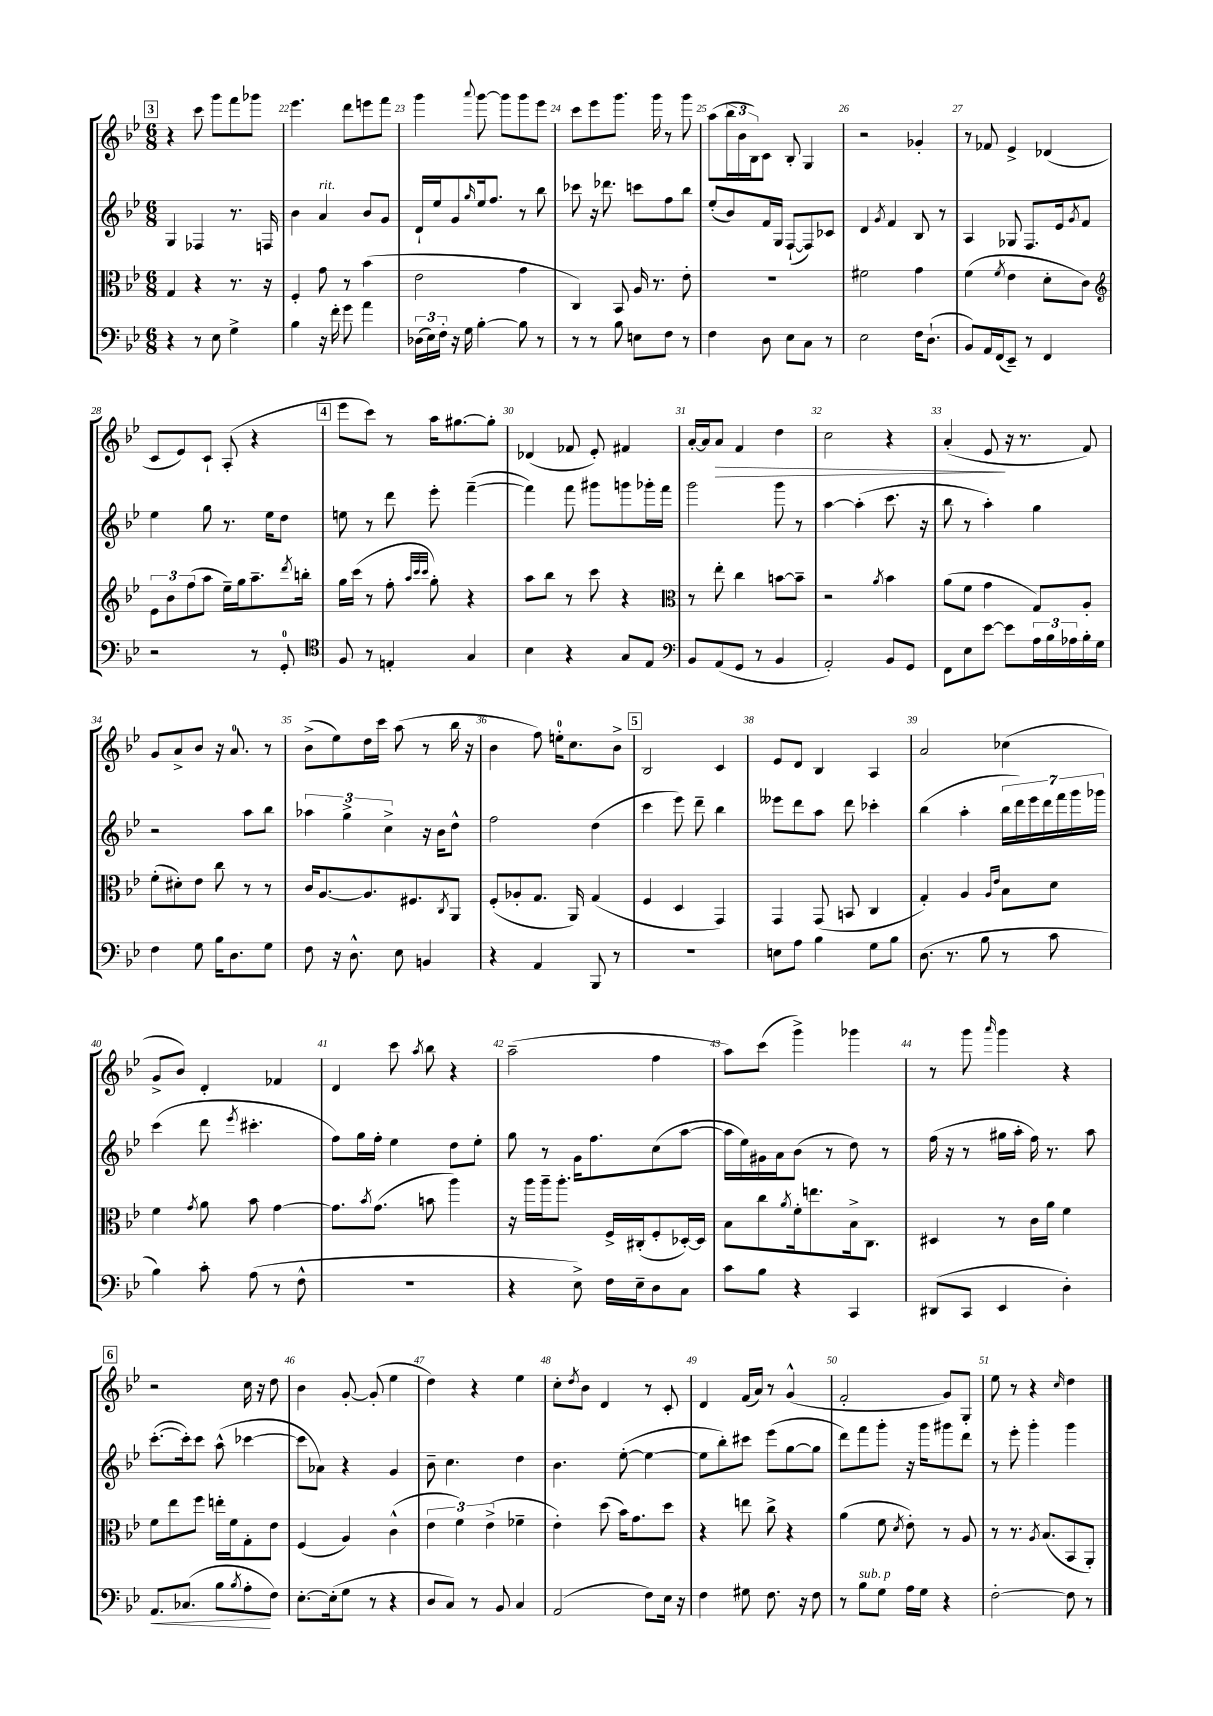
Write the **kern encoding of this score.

**kern	**kern	**kern	**kern
*staff4	*staff3	*staff2	*staff1
*clefF4	*clefC3	*clefG2	*clefG2
*k[b-e-]	*k[b-e-]	*k[b-e-]	*k[b-e-]
*M6/8	*M6/8	*M6/8	*M6/8
4r	4G	4G	4r
8r	4r	4F-	8ccc
8E-	.	.	8ggg
4G^	8.r	8.r	8fff
.	.	.	8ggg-
.	16r	16F	.
=	=	=	=
4B-	4F'	4b-	4.eee-
16r	8g	4a	.
16f'	.	.	.
8g	8r	.	8ddd
4a	(4b-	8b-	8eee
.	.	8g	8fff
=	=	=	=
(24D-	2e-	16d`	4ggg
24E-)	.	.	.
.	.	16ee-	.
24F'	.	.	.
16r	.	8g	.
16G	.	.	.
.	.	16qqgg	8qqaaa
[4B-'	.	16ee-	[8ggg
.	.	8.ff	.
.	.	.	8ggg]
8B-]	4g	8r	8ggg
8r	.	8bb-	8eee-
=	=	=	=
8r	4C)	8ccc-	8ccc
8r	.	16r	8eee-
.	.	8.ddd-	.
8B-	8BB-	.	8.ggg
8E	16A	8ccc	.
.	8.r	.	16ggg
8F	.	8ff	8r
8r	8e-'	8bb-	8ggg
=	=	=	=
4F	2.r	(8ee-'	(8aa
.	.	8b-)	24bb-
.	.	.	24b-
.	.	.	24B-)
8D	.	16f	8c
.	.	16G	.
8E-	.	([8F`	8B-'
8C	.	8F])	4G
8r	.	8c-	.
=	=	=	=
2E-	2f#	4d	2r
.	.	8qg	.
.	.	4f	.
16F	4g	8B-	4g-'
(8.D`	.	.	.
.	.	8r	.
=	=	=	=
8BB-)	(4f	4A	8r
16AA	.	.	8f-
(16FF	.	.	.
.	8qf	.	.
8EE-~)	4e-	8G-	4e-^
8r	.	8.F	.
4FF	8d'	.	(4d-
.	.	16e-	.
.	.	8qg	.
.	8c)	8f	.
=	=	=	=
*	*clefG2	*	*
2r	12e-	4ee-	8c
.	12b-	.	.
.	.	.	8e-)
.	(12ff	.	.
.	8aa	8gg	8c`
.	16ee-~)	8.r	(8A'
.	16gg	.	.
8r	8.aa~	.	4r
.	.	16ee-	.
8GG'	.	8dd	.
.	8qddd	.	.
.	16bb'	.	.
=	=	=	=
*clefC4	*	*	*
8F	16gg	8ee	8eee-
.	(16ccc	.	.
8r	8r	8r	8ccc)
4E'	8ff'	8ddd	8r
.	32qqaa	.	.
.	32qqccc	.	.
.	32qqccc	.	.
.	8gg')	8eee-'	16aa
.	.	.	[8.gg#
4G	4r	([4fff~	.
.	.	.	8gg#']
=	=	=	=
4B-	8aa	4fff])	(4d-
.	8bb-	.	.
4r	8r	8fff	8f-
.	8ccc	8ggg#	8e-')
8G	4r	8ggg	4f#
8E-	.	16ggg-'	.
.	.	16fff	.
=	=	=	=
*clefF4	*clefC3	*	*
8BB-	8r	2ggg	[16a'
.	.	.	16a]
(8AA	8ee-'	.	8a
8GG	4cc	.	4f
8r	.	.	.
4BB-	[8b	8ggg	4dd
.	8b~]	8r	.
=	=	=	=
2AA')	2r	[4aa	2cc
.	.	(4aa']	.
.	8qa	.	.
8BB-	4b-	8.ccc	4r
8GG	.	.	.
.	.	16r	.
=	=	=	=
8FF	(8a	8bb-	(4a'
8E-	8f	8r	.
[8e-	4g	4aa')	8e-
8e-]	.	.	16r
.	.	.	8.r
24A	8G)	4gg	.
24B-	.	.	.
24A-	.	.	.
16B-'	8A'	.	8f)
16G	.	.	.
=	=	=	=
4F	(8f'	2r	8g
.	8d#')	.	8a^
8G	8e-	.	8b-
16B-	8cc	.	16r
8.D	.	.	8.a
.	8r	8aa	.
8G	8r	8bb-	8r
=	=	=	=
8F	16c	6aa-	(8b-^
.	[8.A	.	.
16r	.	.	8ee-)
.	.	6gg^	.
8.D^^	.	.	.
.	8.A]	.	16dd
.	.	.	16ccc
.	.	6cc^	.
8E-	.	.	(8aa
.	8.F#	.	.
4BB	.	16r	8r
.	.	16b-	.
.	8qC	.	.
.	8AA	8dd^^	16bb-
.	.	.	16r
=	=	=	=
4r	(8F'	2ff	4b-
.	8A-'	.	.
4AA	8.G	.	8ff)
.	.	.	16ee'
.	16AA)	.	8.cc
8BBB-	(4G	(4dd	.
8r	.	.	8b-^
=	=	=	=
2.r	4F	4ccc	2B-
.	4D	8eee-)	.
.	.	8ddd~	.
.	4GG)	4bb-	4c
=	=	=	=
8E	4GG	8eee--	8e-
8A	.	8ddd	8d
4B-	(8GG	8aa	4B-
.	8BB	8ddd	.
8G	4C	4ccc-'	4A
8B-	.	.	.
=	=	=	=
(8.D	4G')	(4bb-	2a
8.r	.	.	.
.	4A	4aa'	.
8B-	.	.	.
.	16qqA	.	.
.	16qqe-	.	.
8r	8B-	28bb-	(4cc-
.	.	28ddd)	.
.	.	28eee-	.
.	.	28ddd	.
8c	8d	.	.
.	.	28fff	.
.	.	28ggg	.
.	.	28ggg-	.
=	=	=	=
4B-)	4f	(4ccc	8g^
.	.	.	8b-)
.	8qg	.	.
8c'	8a	8ddd	4d'
.	.	8qeee-	.
(8A	8b-	4.ccc#'	.
8r	[4g	.	4f-
8F^^	.	.	.
=	=	=	=
2.r	8.g]	8ff)	4d
.	.	16gg	.
.	8qb-	.	.
.	(8.g	16ff'	.
.	.	4ee-	8ccc
.	.	.	8qaa
.	8b	.	8bb-
.	4aa)	8dd	4r
.	.	8ee-'	.
=	=	=	=
4r	16r	8gg	(2aa~
.	16aa	.	.
.	16aa~	8r	.
.	8.aa'	.	.
8E-^)	.	16g	.
.	.	8.ff	.
16F	16F^	.	.
16E-~	(16C#'	.	.
8D	8F'	(8cc	4ff
8C	[16D-')	[8aa	.
.	16D-]	.	.
=	=	=	=
8c	8B-	16aa]	8aa)
.	.	16ee-)	.
8B-	8cc	16g#	(8ccc
.	.	16a	.
.	8qa	.	.
4r	16f'	(8b-	4ggg^)
.	8.ee	.	.
.	.	8r	.
4CC	16B-^	8dd)	4ggg-
.	8.C	.	.
.	.	8r	.
=	=	=	=
(8DD#	4D#	(16ff	8r
.	.	16r	.
8CC	.	8r	8ggg
.	.	.	16qqaaa
4EE-	8r	16gg#	4ggg
.	.	16aa'	.
.	16c	16ff)	.
.	16a	8.r	.
4D')	4f	.	4r
.	.	8aa	.
=	=	=	=
8.AA	8f	([8.ccc'	2r
.	8ee-	.	.
(8.C-	.	16ccc'])	.
.	8ff	8ccc	.
8B-	16ee'	(8aa^^	.
.	16f	.	.
8qB-	.	.	.
8A'	8G'	[4ccc-	16cc
.	.	.	16r
8F)	8e-	.	8dd
=	=	=	=
[8.E-'	(4F	8ccc-]	4b-
.	.	8a-)	.
(16E-']	.	.	.
8G	4A)	4r	[8g'
8r	.	.	(8g']
4r	(4c^^	4g	4ee-
=	=	=	=
8D	6e-	8b-~	4dd)
8C)	.	4.cc	.
.	6f)	.	.
8r	.	.	4r
.	(6e-^	.	.
8BB-	.	.	.
4C	4f-~	4dd	4ee-
=	=	=	=
(2AA	4e-')	4.b-	8cc'
.	.	.	8qdd
.	.	.	8b-
.	(8dd	.	4d
.	16b-)	([8ee-'	.
.	8.g	.	.
8F)	.	4ee-_	8r
16E-	8dd	.	8c'
16r	.	.	.
=	=	=	=
4F	4r	8ee-]	4d
.	.	8bb-')	.
8G#	8ee	8ccc#	(16f
.	.	.	16a)
8.F	8cc^	(8eee-	8r
.	4r	[8gg	(4g^^
16r	.	.	.
8F	.	8gg]	.
=	=	=	=
8r	(4a	8ddd)	2f'
8B-	.	8fff	.
8G	8f	8ggg'	.
.	8qd	.	.
16A	8e-')	16r	.
16G	.	16ggg	.
4r	8r	8ggg#	8g)
.	8A	8ddd	8G'
=	=	=	=
[2F'	8r	8r	8ee-
.	8.r	8eee-'	8r
.	.	4ggg'	4r
.	8qA	.	.
.	(8.B-	.	.
.	.	.	16qqcc
8F]	8BB-	4ggg	4dd
8r	8AA')	.	.
==	==	==	==
*-	*-	*-	*-
